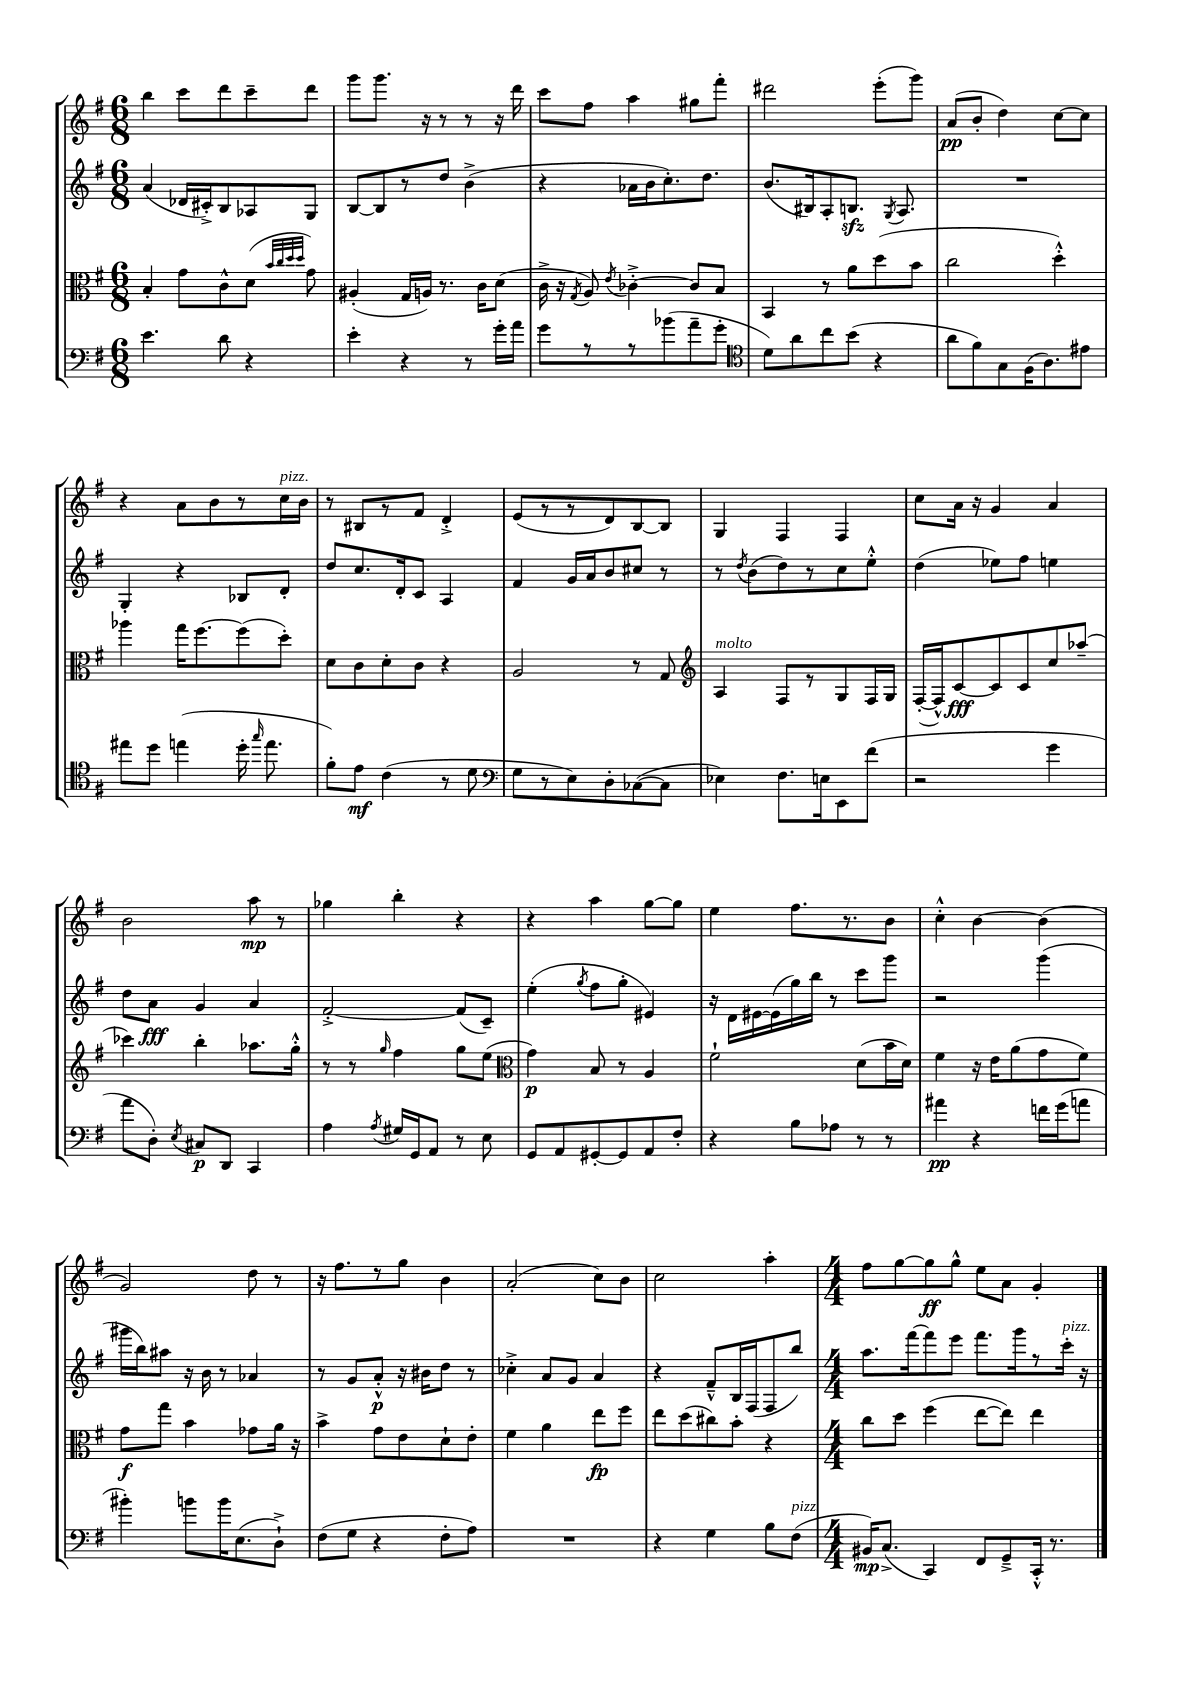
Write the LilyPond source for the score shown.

<<
\new StaffGroup <<
\new Staff = "s0" {
    \clef treble \key g \major \numericTimeSignature \time 6/8
    \autoBeamOff b''4 c'''8[ d'''8 c'''8-- d'''8] |
    g'''8[ g'''8.] r16 r8 r8 r16 d'''16 |
    c'''8[ fis''8] a''4 gis''8[ fis'''8]-. |
    dis'''2 e'''8[-.( g'''8]) |
    a'8[\pp( b'8]-. d''4) c''8[~ c''8] |
    r4 a'8[ b'8 r8 c''16^\markup { \italic "pizz." } b'16] |
    r8 bis8[ r8 fis'8] d'4-.-> |
    e'8[( r8 r8 d'8) b8~ b8] |
    g4 fis4 fis4 |
    c''8[ a'16] r16 g'4 a'4 |
    b'2 a''8\mp r8 |
    ges''4 b''4-. r4 |
    r4 a''4 g''8[~ g''8] |
    e''4 fis''8.[ r8. b'8] |
    c''4-.-^ b'4~ b'4( |
    g'2) d''8 r8 |
    r16 fis''8.[ r8 g''8] b'4 |
    a'2-.( c''8[) b'8] |
    c''2 a''4-. |
    \numericTimeSignature \time 4/4 fis''8[ g''8~ g''8\ff g''8]-^ e''8[ a'8] g'4-. \bar "|." |
}
\new Staff = "s1" {
    \clef treble \key g \major \numericTimeSignature \time 6/8
    \autoBeamOff a'4( des'16[ cis'16-.->) b8 aes8 g8] |
    b8[~ b8 r8 d''8] b'4->( |
    r4 aes'16[ b'16 c''8.-.) d''8.] |
    b'8.[( bis16) a8-. b8.]\sfz \acciaccatura { g8 } a8. |
    R2. |
    g4-. r4 bes8[ d'8]-. |
    d''8[ c''8. d'16-. c'8] a4 |
    fis'4 g'16[ a'16 b'8 cis''8] r8 |
    r8 \acciaccatura { d''8 } b'8[( d''8) r8 c''8 e''8]-.-^ |
    d''4( ees''8[) fis''8] e''4 |
    d''8[ a'8]\fff g'4 a'4 |
    fis'2~-.-> fis'8[( c'8]--) |
    e''4-.( \acciaccatura { g''8 } fis''8[ g''8]-. eis'4) |
    r16 d'16[ eis'16~ eis'16( g''16) b''16] r8 c'''8[ g'''8] |
    r2 g'''4( |
    gis'''16[ b''16) ais''8] r16 b'16 r8 aes'4 |
    r8 g'8[ a'8]-.-^\p r16 bis'16[ d''8] r8 |
    ces''4-.-> a'8[ g'8] a'4 |
    r4 fis'8[---^ b16 fis16( fis8 b''8]) |
    \numericTimeSignature \time 4/4 a''8.[ fis'''16~ fis'''8 e'''8] fis'''8.[ g'''16 r8 c'''16]-.^\markup { \italic "pizz." } r16 \bar "|." |
}
\new Staff = "s2" {
    \clef alto \key g \major \numericTimeSignature \time 6/8
    \autoBeamOff b4-. g'8[ c'8-^ d'8]( \grace { b'32[ c''32 d''32 d''32] } g'8) |
    ais4-.( g16[ a16]) r8. c'16[ d'8]( |
    c'16-> r16 \acciaccatura { g8 } a8) \acciaccatura { e'8 } ces'4~-.-> ces'8[ b8] |
    b,4 r8 a'8[ d''8( b'8] |
    c''2 d''4-.-^) |
    aes''4 g''16[ fis''8.~ fis''8( d''8]-.) |
    d'8[ c'8 d'8-. c'8] r4 |
    a2 r8 g8 |
    \clef treble a4^\markup { \italic "molto" } fis8[ r8 g8 fis16 g16] |
    fis16[~-.( fis16-^) c'8~\fff c'8 c'8 c''8 aes''8]--( |
    ces'''4) b''4-. aes''8.[ g''16]-.-^ |
    r8 r8 \grace { g''16 } fis''4 g''8[ e''8]( |
    \clef alto g'4\p) b8 r8 a4 |
    fis'2-! d'8[( b'16 d'16]) |
    fis'4 r16 e'16[ a'8( g'8 fis'8]) |
    g'8[\f g''8] b'4 ges'8[ a'16] r16 |
    b'4-> g'8[ e'8 d'8-! e'8]-. |
    fis'4 a'4 e''8[\fp fis''8] |
    e''8[ d''8( cis''8) b'8]-. r4 |
    \numericTimeSignature \time 4/4 c''8[ d''8] fis''4( e''8[~ e''8]) e''4 \bar "|." |
}
\new Staff = "s3" {
    \clef bass \key g \major \numericTimeSignature \time 6/8
    \autoBeamOff e'4. d'8 r4 |
    e'4-. r4 r8 g'16[-. a'16] |
    g'8[ r8 r8 bes'8( a'8-- g'8]-. |
    \clef tenor d'8[) a'8 c''8 b'8]( r4 |
    a'8[ fis'8) g8 fis16( a8.) eis'8] |
    eis''8[ d''8] e''4( d''16-. \grace { g''16 } e''8. |
    fis'8[-.) e'8]\mf c'4( r8 d'8 |
    \clef bass g8[ r8 e8) d8-. ces8~( ces8] |
    ees4) fis8.[ e16 e,8 fis'8]( |
    r2 g'4 |
    a'8[ d8]-.) \acciaccatura { e8 } cis8[\p d,8] c,4 |
    a4 \acciaccatura { a8 } gis16[ g,16 a,8] r8 e8 |
    g,8[ a,8 gis,8~-. gis,8 a,8 fis8]-. |
    r4 b8[ aes8] r8 r8 |
    ais'4\pp r4 f'16[ g'16( a'8] |
    bis'4-.) b'8[ b'16 e8.( d8]-!->) |
    fis8[( g8] r4 fis8[-. a8]) |
    R2. |
    r4 g4 b8[ fis8]^\markup { \italic "pizz." }( |
    \numericTimeSignature \time 4/4 bis,16[\mp) c8.]->( c,4) fis,8[ g,8---> c,16]-.-^ r8. \bar "|." |
}
>>
>>
\layout { \context { \Score \remove "Bar_number_engraver" } }
